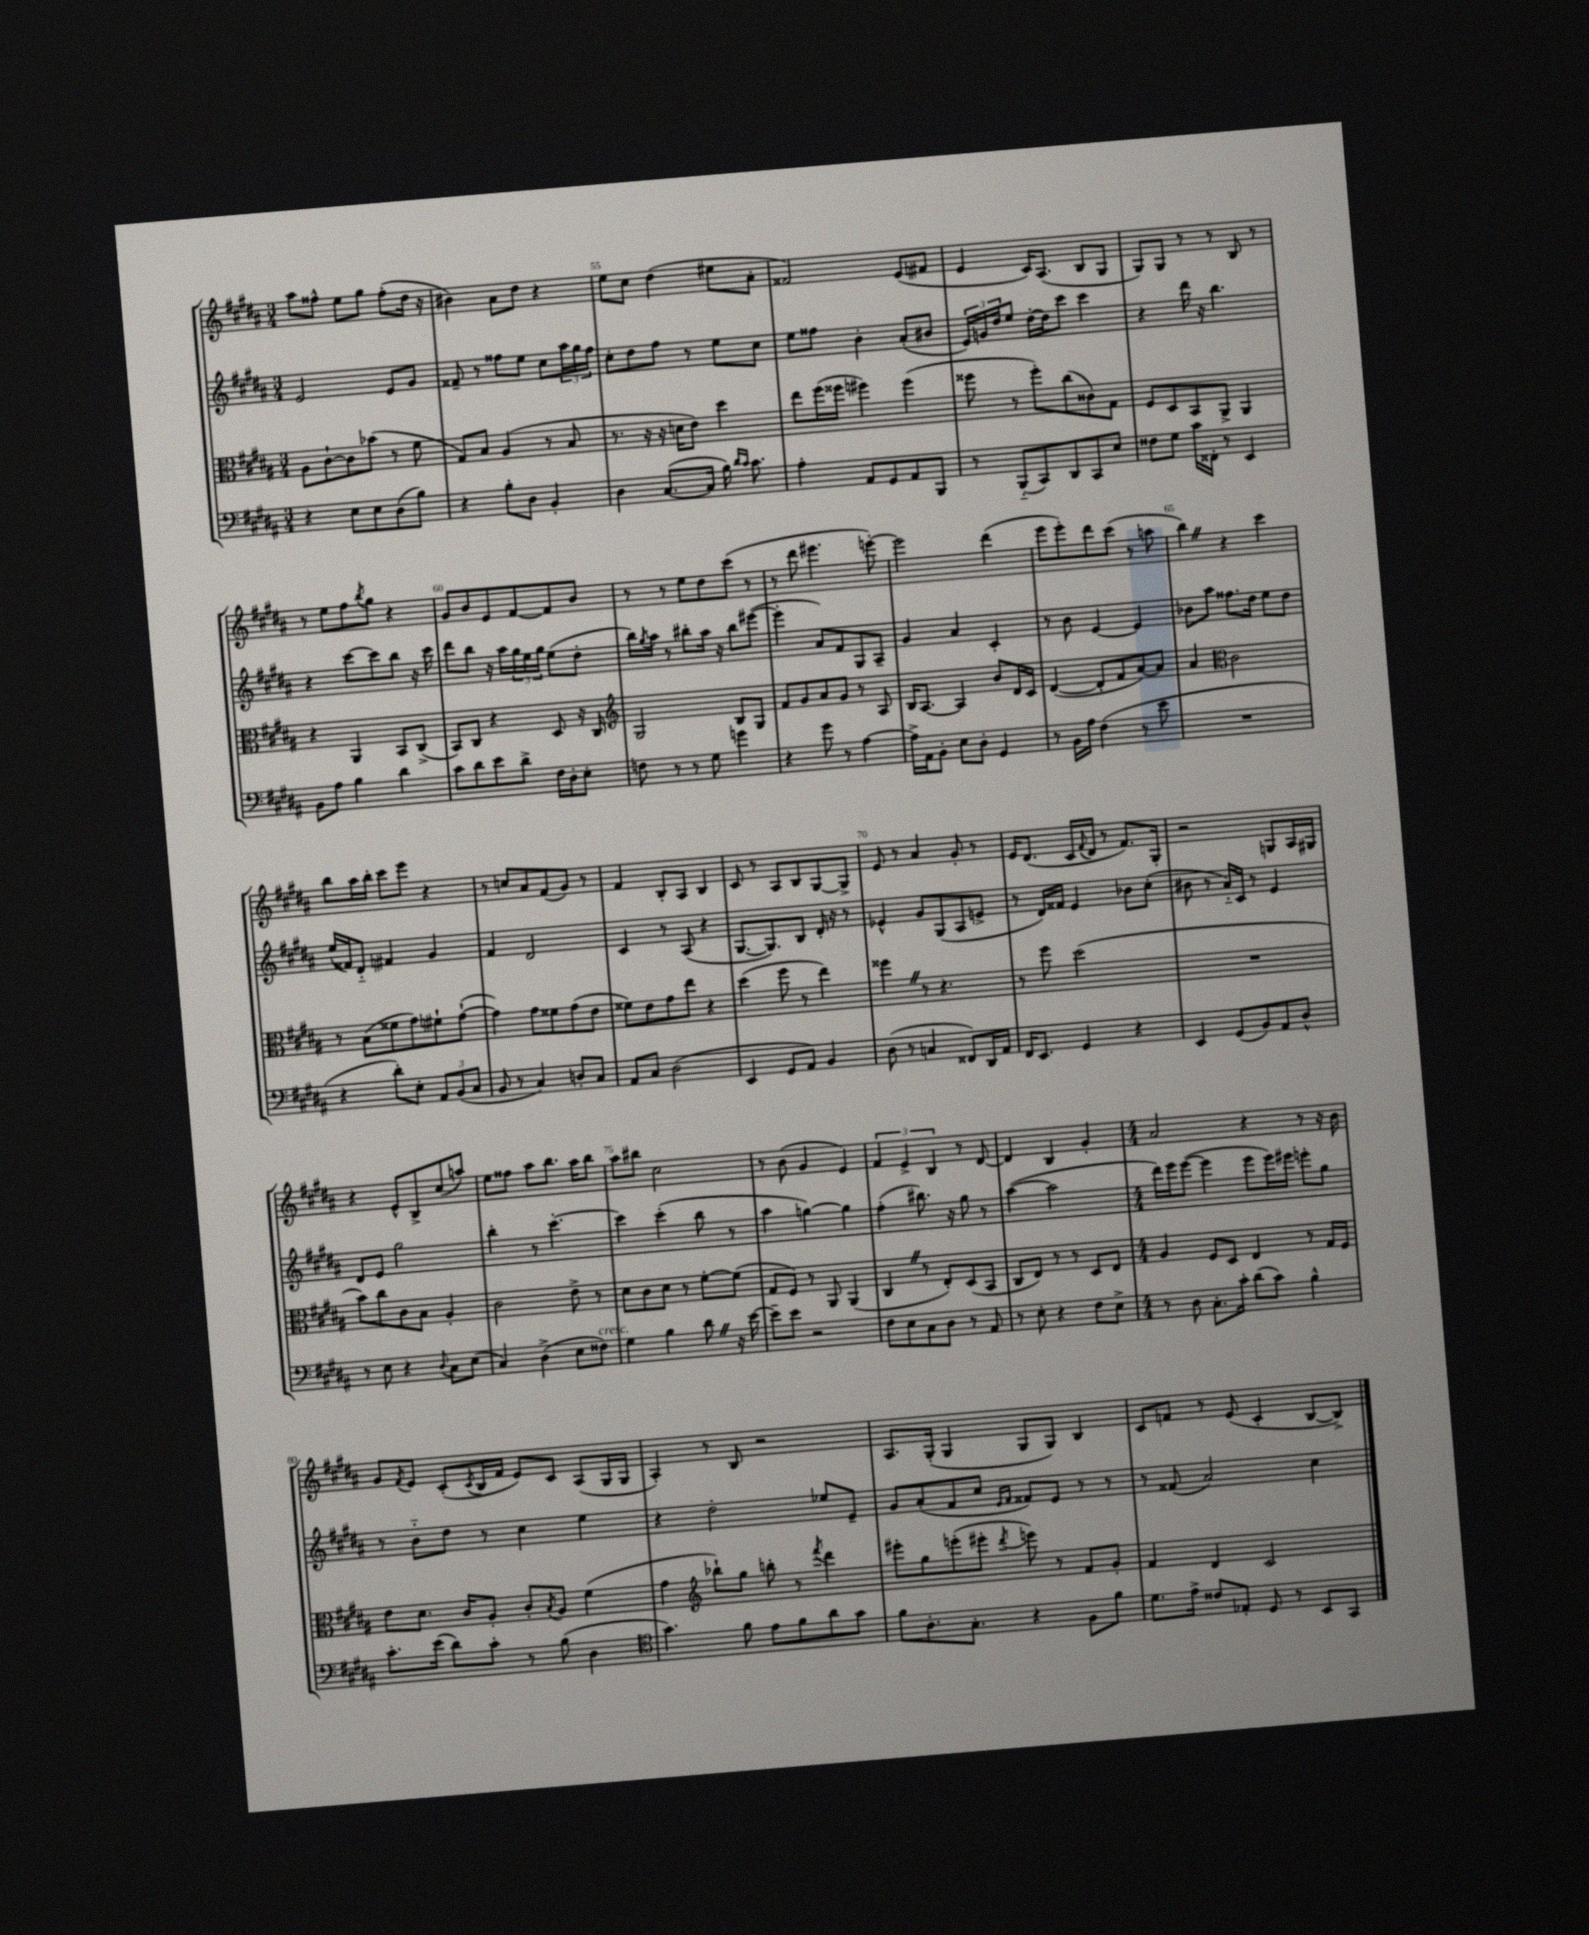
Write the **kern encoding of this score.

**kern	**kern	**kern	**kern
*part4	*part3	*part2	*part1
*staff4	*staff3	*staff2	*staff1
*clefF4	*clefC3	*clefG2	*clefG2
*k[f#c#g#d#a#]	*k[f#c#g#d#a#]	*k[f#c#g#d#a#]	*k[f#c#g#d#a#]
*M3/4	*M3/4	*M3/4	*M3/4
=53	=53	=53	=53
4r	8A#\L	2e/	8aa#\L
.	[8c#`\	.	8ff##X^^\J
8E\L	8c#\]	.	8ee\L
8E\	(8b-X\J	.	8gg#\J
(8D#\	8r	8e/L	(8ff##'\L
8B\J)	8f#\	8g#/J	16dd#\Jk
.	.	.	16r
=54	=54	=54	=54
4r	8G#/L)	8f##X~/	4b#X\)
.	8B/J	8r	.
8B'\L	(4A#/	8ff##X\L	8a#\L
8D#\J	.	8ee\J	8dd#\J
4BB'/	8r	8cc#\L	4r
.	8B/	24aa#\L	.
.	.	24gg#\	.
.	.	24ff##\JJ	.
=55	=55	=55	=55
4D#\	8.r	8cc#'\L	8ee\L
.	.	8dd#\	8cc#\J
.	16r	.	.
([8.C#/L	16r	8ff#\J	(4dd#\
.	16dn\KL	.	.
.	8e\J)	8r	.
16C#/Jk]	.	.	.
16B\)	4dd#\	8ee\L	8ee#X\L
16qqd#/LL	.	.	.
16qqc#/JJ	.	.	.
8.c#\	.	.	.
.	.	8cc#\J	8a#'\J
=56	=56	=56	=56
4A#'\	8ee\L	8ee\L	2f##X/)
.	(16ff#\L	8ff##X\J	.
.	16ff##X\JJ	.	.
8AA#/L	4ff#X\)	4b'\	.
8GG#/	.	.	.
8AA#/	(4ff#\	(8a#'/L	(8e/L
8BBB/J	.	8b#X/J	8f#X/J
=57	=57	=57	=57
8r	8ff##X\	24e/LL)	4e/
.	.	24gn/	.
.	.	24dd#/J	.
(8BBB/L	8r	8ee/J	.
8CC#/)	8ff##'\L)	[16dd#'\LL	16c#/KL)
.	.	16dd#\J]	(8.A#/J
8DD#/	(8cc#\	8ccc#\J	.
8CC#/	8c##X\)	4ccc#\	8B/L
8E/J	8G#\J	.	8G#/J
=58	=58	=58	=58
8F##X\L	8F#/L	4r	8G#/L)
8G#\J	8D#/	.	8G#/J
16c#\LL	8BB/	16ddd#\	8r
16FF##X'\JJ	.	16r	.
8r	8AA#^/J	4.bb\	8r
4EE/	4AA#/	.	8B/
.	.	.	8r
!!LO:LB:g=z
=59	=59	=59	=59
8BB\L	4r	4r	8r
8A#\J	.	.	8ee\L
4B\	4AA#/	[8ccc#\L	8ff#\
.	.	.	8qbb/
.	.	8ccc#\]	8gg#\J
4d#\	8BB/L	8bb\J	4r
.	(8C#^/J	16r	.
.	.	16ccc#\	.
=60	=60	=60	=60
8c#\L	8BB/L)	8ddd#\L	8g#/L
8d#\	8C#/J	8bb\J	8b/
8e\	4r	16r	8e/
.	.	16aa#\LL	.
8d#^\J	.	24gg#\	[8f#/
.	.	24ee\	.
.	.	24gg#\JJ	.
16F#\LL	8D#/	(8ee\L	8f#/]
16D#'\J	.	.	.
8E'\J	16r	8dd#'\J	8b/J
.	16C#/	.	.
=61	=61	=61	=61
*	*clefG2	*	*
8Fn\	2G#/	16bb\LL)	8r
.	.	8qgg#/	.
.	.	16aa#\JJ	.
8r	.	8r	8r
8r	.	8bb#X'\L	8ee\L
8G#\	.	16aa#\Jk	8dd#\
.	.	16r	.
4gn\	8B/L	8bb#\L	(8ccc#\J
.	8G#/J	([8eee#X\J	8r
=62	=62	=62	=62
4r	8f#/L	4eee#'\]	8r
.	8g#/	.	8ddd#\
8g#\	8a#/	8a#/L)	4.eee#X\
8r	8g#/J	8f#/	.
[4A#\	8r	8G#/	.
.	8A#/	8A#~/J	[8eeen'\)
=63	=63	=63	=63
16A#^\LL]	16B/KL	4g#/	2eee\]
16AA#\J	[8.A#/J	.	.
8BB'\J	.	.	.
8E\L	4A#/]	4a#/	.
8D#'\J	.	.	.
4GG#/	8b/L	4c#'/	(4ddd#\
.	16d#/L	.	.
.	16c#/JJ	.	.
=64	=64	=64	=64
8r	([4d#/	8r	8eee\L
16BB\LL	.	8b\	8eee'\)
16A#\JJ	.	.	.
(4F#\	8d#'/L]	[4e/	8ddd#\
.	8f#/	.	(8ccc#\J
8r	[8a#/)	4e/]	8r
8e\	8a#/J]	.	8aan\
=65	=65	=65	=65
2.r	4a#/	8b-X\L	4bbZ\)
.	.	8aa#\J	.
*	*clefC3	*	*
.	2c#\	8.ff##X\L	4r
.	.	16dd#\Jk	.
.	.	8ee\L	4ccc#\
.	.	8dd#\J	.
!!LO:LB:g=z
=66	=66	=66	=66
4r	8r	(16ee/LL	8bb\L
.	.	16f##X/J)	.
.	(8B\L	8d#/J	16aa#\L
.	.	.	16bb'\JJ
8d#'\L)	8f##X\	4f#X/	8ccc#\L
8E'\J	8g#\)	.	8eee\J
12AA#/L	8f#X`\	4g#/	4r
(12BB/	.	.	.
.	([8g#`\J	.	.
12C#/J	.	.	.
=67	=67	=67	=67
8BB/	4g#\])	4f#/	8r
8r	.	.	8ccn/L
4C#/)	8g#\L	2d#/	8a#/
.	8f##X\	.	(8f#/
8Dn'/L	(8g#\	.	8g#/J)
8C#/J	8e\J	.	8r
=68	=68	=68	=68
8AA#/L	8f##X\L)	4c#/	4f#/
8C#/J	8e\	.	.
(2D#\	8g#\	8r	8B'/L
.	8ee\J	(8A#/	8A#/J
.	4r	4r	4B/
=69	=69	=69	=69
4EE/	(4dd#\	[8.G#/L	8c#/
.	.	.	8r
.	.	8.G#/])	.
8GG#/L	8ff#\	.	8A#/L
8AA#/J)	8r	8B/J	8B/
4BB/	4ee\)	16d#'/	[8G#/
.	.	16r	.
.	.	8r	8G#^/J]
=70	=70	=70	=70
(8D#\	4ff##XZ\	4e-X^^/	8e/
8r	.	.	8r
4Cn/	8r	8g#/L	4a#/
.	4.r	(8G#/	.
8FF##X/L)	.	8A#/	8g#'/
16DD#/L	.	8en^/J	8r
16AA#/JJ	.	.	.
=71	=71	=71	=71
16FF#/KL	8r	8r	16e/KL
8.EE/J	.	.	(8.d#/J
.	8ff#\	16d#/LL)	.
.	.	16f##X/JJ	.
4GG#/	(2dd#\	4e/	16c#/LL
.	.	.	8qqf#/
.	.	.	16d#/JJ
.	.	.	8r
4r	.	8b-X\L	8.f#/L)
.	.	(8cc#'\J	.
.	.	.	16G#'/Jk
=72	=72	=72	=72
4EE/	2.r	8b#X\	2r
.	.	8r	.
(8GG#/L	.	16a#/LL)	.
.	.	16c#/JJ	.
8BB/)	.	8r	.
8AA#/	.	4e/	8Gn/L
8D#^^/J	.	.	16A#/L
.	.	.	16G#X/JJ
!!LO:LB:g=z
=73	=73	=73	=73
8r	8b\L)	8d#/L	4r
8E\	8cc#\	8e/J	.
4r	8c#\	2gg#\	8e^^/L
.	8B\J	.	8B^/
8qqD#/	.	.	.
8C#\L	4A#'/	.	(8cc#/
(8E\J	.	.	8aan/J)
=74	=74	=74	=74
4C#/)	2c#\	4bb'\	8ee\L
.	.	.	8ff##X\J
(4D#^\	.	8r	8aa#\L
.	.	[4.ccc#'\	8.bb\J
8E\L	8e^\	.	.
.	.	.	16aa#\KL
!LO:TX:a:i:t=cresc.	!	!	!
8F##X\J)	8r	.	8bb\J
=75	=75	=75	=75
4G#\	8d#\L	4ccc#\]	8aa#\L
.	8c#\	.	8bb#X\J
4B\	8d#\J	(4ccc#'\	2cc#\
.	8r	.	.
8d#Z\	[8f#'\L	8bb\	.
16r	(8f#\J]	8r	.
[16e\	.	.	.
=76	=76	=76	=76
8e~\L]	8G#/L	4aa#\	8r
8e\J	8F#/J)	.	(8b\
2r	8r	[4ggn\)	4g#/
.	8AA#/	.	.
.	(4AA#/	4gg\]	4e/)
=77	=77	=77	=77
8F#\L	4C#Z/	(4ff#'\	6f#/
8E\	.	.	.
.	.	.	6e^/
8C#\	8r	8.bb#X\)	.
.	.	.	6B/
8D#\J	8E'/L)	.	.
.	.	16r	.
8r	(8D#/	8gg#\	8r
8AA#/	8BB/J	8r	[8d#/
=78	=78	=78	=78
8r	8C#/L	([4aa#\	4d#/]
8E'\	8E/J)	.	.
4r	8r	2aa#\]	4B/
.	8r	.	.
8F#\L	8D#/L	.	4g#'/
8E^\J	8E/J	.	.
=79	=79	=79	=79
*M4/4	*M4/4	*M4/4	*M4/4
8r	4A#/	16ddd#\LL)	2a#/
.	.	16eee\J	.
8D#\	.	([8eee\J	.
8.C#'\L	8F#/L	4eee\]	.
.	8D#/J	.	.
16c#'\Jk	.	.	.
(8d#\L	4E/	8eee\L	4r
8c#\J)	.	16eee\L)	.
.	.	16eee#X\JJ	.
4B^^\	8r	8eeen'\L	8r
.	16G#/LL	8gg#\J	16r
.	16F#/JJ	.	16b\
!!LO:LB:g=z
=80	=80	=80	=80
8.c#'\L	8e\L	8r	8g#/L
.	.	.	8qf#/
.	8.d#\J	8b\L	8e/J
(16e\Jk	.	.	.
8d#\L)	.	8dd#\J	(8c#'/L
.	16c#/KL	.	.
.	.	.	8qc#/
8c#'\J	8A#'/J	8r	16B/L
.	.	.	16f#/JJ
8r	8c#'/L	4cc#\	8e/L)
.	8qB/	.	.
(8B\	8A#/J	.	8c#/J
4D#\	(4f#\	4ee\	(8A#/L
.	.	.	16G#/L
.	.	.	16G#/JJ
=81	=81	=81	=81
*clefC4	*	*	*
4.g#\)	4g#\	4r	4A#'/)
*	*clefG2	*	*
.	8bb-X`\L)	2dd#'\	8r
8f#\	8gg#\J	.	8B/
8e\L	8bbn'\	.	2r
8f#\	8r	.	.
.	8qfff#/	.	.
8a#\	4ddd#\	8ee-X/L	.
8g#\J	.	8e~/J	.
=82	=82	=82	=82
8f#\L	8eee#X'\L	8g#/L	8.A#/L
8.A#'\	8gg#\	(8a#'/	.
.	.	.	(16G#'/Jk
.	(8eeen'\	8f#/	4G#/
8.G#'\J	.	.	.
.	8eee#X'\J	8cc#/J	.
.	.	16qqe/LL	.
.	8qddd#/	16qqf#/JJ	.
4r	8eeen\)	8f##X/L)	8G#/L
.	8r	8e/J	8G#/J)
8F#\L	8f#/L	8r	4B/
8f#\J	8g#'/J	8r	.
=83	=83	=83	=83
8.d#\L	4f#/	8r	8c#/L
.	.	(8f##X/	8fn/J
16e^\Jk	.	.	.
8c##X/L	4d#/	2a#/)	8r
8E-X'/J	.	.	(8e/
8D#/	2c#/	.	4c#'/
8r	.	.	.
8BB/L	.	4cc#\	[8B/L
8GG#/J	.	.	8B^/J])
==	==	==	==
*-	*-	*-	*-
